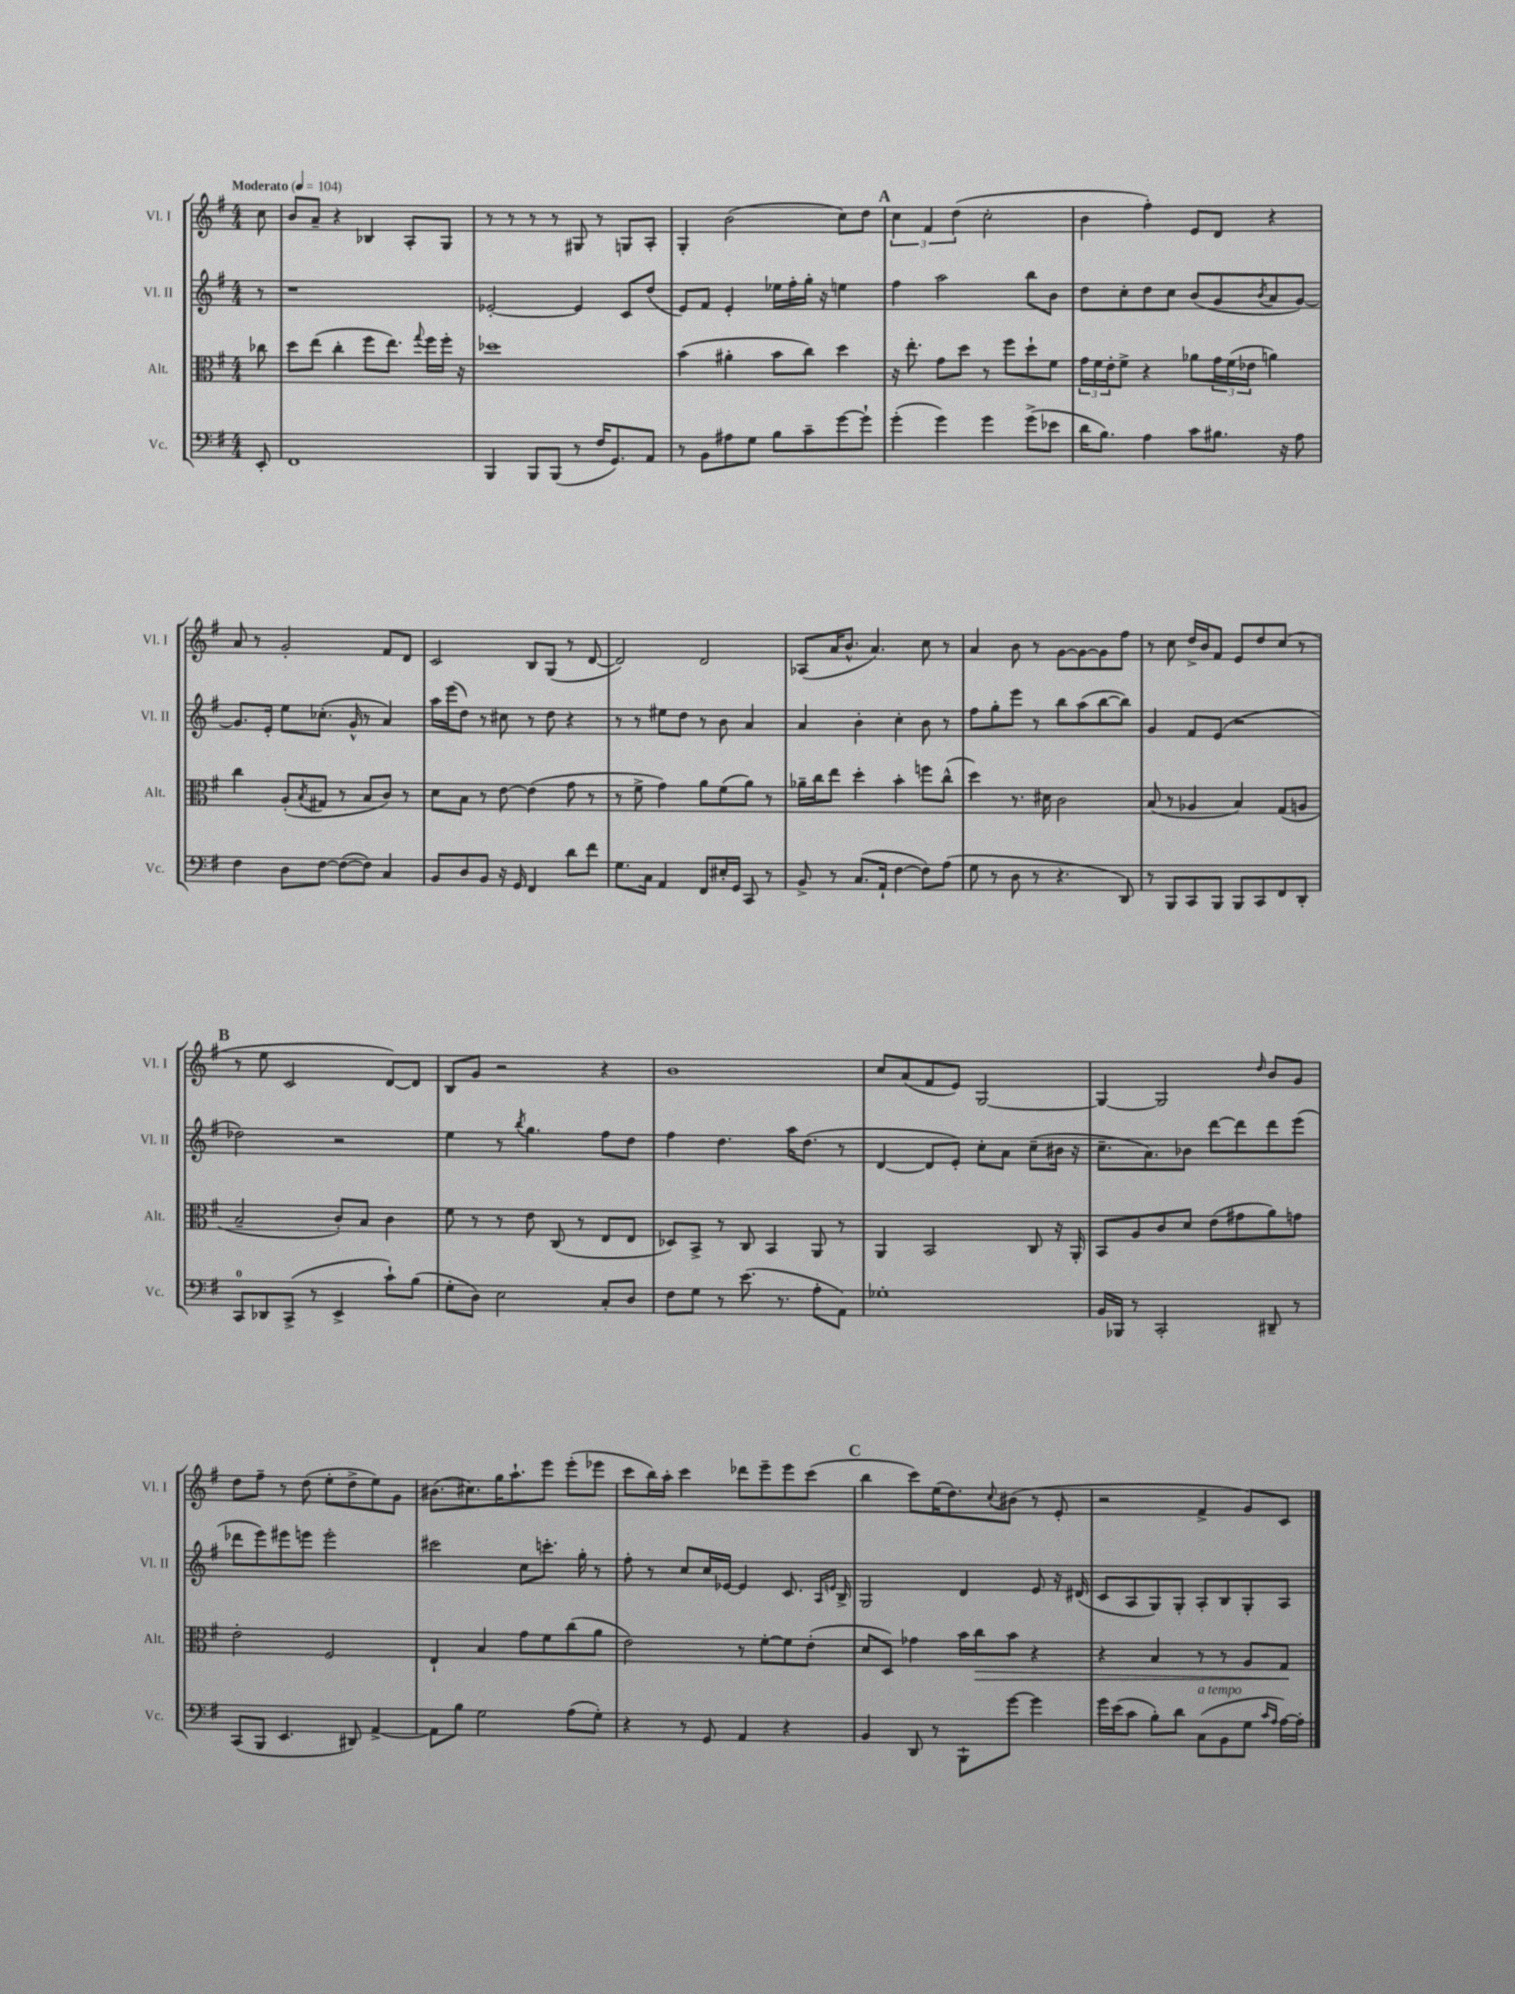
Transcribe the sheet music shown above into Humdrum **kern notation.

**kern	**kern	**kern	**kern
*staff4	*staff3	*staff2	*staff1
*clefF4	*clefC3	*clefG2	*clefG2
*k[f#]	*k[f#]	*k[f#]	*k[f#]
*M4/4	*M4/4	*M4/4	*M4/4
*MM104	*MM104	*MM104	*MM104
8EE'	8cc-	8r	8cc
=	=	=	=
1FF#	8dd	1r	8b
.	(8ee	.	8a~
.	4cc'	.	4r
.	8ff#	.	4B-
.	8.ee)	.	.
.	.	.	8A'
.	8qqgg	.	.
.	16ff#	.	.
.	16ff#'	.	8G
.	16r	.	.
=	=	=	=
4BBB	1dd-	[2e-'	8r
.	.	.	8r
8BBB	.	.	8r
(8BBB	.	.	8r
8r	.	4e-]	8G#
16F#	.	.	8r
8.GG)	.	.	.
.	.	8c	8G
8AA	.	(8dd	8A'
=	=	=	=
8r	(4b	8e)	4G'
8BB	.	8f#	.
8A#	4a#'	4e'	(2b
8G	.	.	.
8B	8b	16ee-	.
.	.	16ff#'	.
8c~	8cc)	16gg'	.
.	.	16r	.
[8g	4dd	4ee	8cc)
8g`]	.	.	8dd
=	=	=	=
(4g'	16r	4ff#	6cc
.	8.ee'	.	.
.	.	.	6f#
4g)	8g	2aa	.
.	.	.	(6dd
.	8dd	.	.
4g	8r	.	2cc'
.	8ff#	.	.
(8g^	8dd`	8bb	.
8e-	8f#	8b	.
=	=	=	=
16d	24g	8dd	4b
.	24f#	.	.
8.B)	.	.	.
.	24e'	.	.
.	8f#^	8cc'	.
4A	4r	8dd	4ff#')
.	.	8cc	.
8c	8a-	(8b	8e
8.B#	24g	8g	8d
.	(24f#	.	.
.	24e-	.	.
.	.	8qb	.
.	4a)	8a	4r
16r	.	.	.
8A	.	[8g)	.
=	=	=	=
4F#	4cc	8.g]	8a
.	.	.	8r
.	.	16e'	.
8D	(8A'	8ee	2g'
.	8qB	.	.
[8F#	8G#	(8.cc-'	.
(8F#_	8r	.	.
.	.	16g^^	.
8F#])	8B	8r	.
4C	8c)	4a)	8f#
.	8r	.	8d
=	=	=	=
8BB	8d	16aa	2c
.	.	(16eee	.
8D	8B	8dd)	.
8BB	8r	8r	.
16r	[8e	8cc#	.
16GG	.	.	.
4FF#	(4e]	8r	8B
.	.	8dd	(8G
8d	8g	4r	8r
8f#	8r	.	[8d
=	=	=	=
8.G	8r	8r	2d])
.	8f#^	8r	.
16C	.	.	.
4AA	4g)	8ee#	.
.	.	8dd	.
8FF#	8a	8r	2d
16E#'	(8f#	8b	.
16GG	.	.	.
8CC	8a)	4a	.
8r	8r	.	.
=	=	=	=
8BB^	16a-~	4a	(8A-
.	16cc	.	.
8r	8ee	.	16a
.	.	.	8.b^^
(8.C	4dd'	4b'	.
.	.	.	4.a)
16AA`	.	.	.
[4F#	4b'	4cc'	.
8F#])	8ff	8b	8cc
(8A	(8cc^^	8r	8r
=	=	=	=
8G	4dd)	8ff#	4a
8r	.	8gg'	.
8D	8.r	8eee	8b
8r	.	8r	8r
.	16d#	.	.
4.r	2c	8bb	[8g
.	.	(8aa	8g_
.	.	[8bb	8g]
8DD)	.	8bb])	8ff#
=	=	=	=
8r	(8B	4g	8r
8BBB	8r	.	8cc
8CC	4A-	8f#	16dd^
.	.	.	16b
8BBB	.	(8e	8f#
8BBB	4B)	2r	8e
8CC	.	.	8dd
8FF#	(8G	.	(8cc
8DD'	8A	.	8r
=	=	=	=
8CC	2B~	2dd-)	8r
8DD-	.	.	8ee
(8CC^	.	.	2c
8r	.	.	.
4EE^	8c')	2r	.
.	8B	.	.
8c`)	4c	.	[8d)
(8B	.	.	8d]
=	=	=	=
8G'	8f#	4ee	8B
8D)	8r	.	8g
2E	8r	8r	2r
.	.	8qbb	.
.	8e	4.gg	.
.	(8C	.	.
.	8r	.	.
8C'	8E	8ff#	4r
8D	8E	8dd	.
=	=	=	=
8F#	8D-)	4ff#	1b
8G	8BB^	.	.
8r	8r	4.dd	.
(8.e	8C	.	.
.	4BB	.	.
8.r	.	.	.
.	.	16aa	.
.	.	(8.dd	.
8A'	8AA	.	.
8AA)	8r	8r	.
=	=	=	=
1G-'	4AA	[4d	8cc
.	.	.	(8a
.	2BB	8d]	8f#
.	.	8e')	8e)
.	.	8cc'	[2G
.	.	8a	.
.	8C	(8cc~	.
.	16r	16b#	.
.	16AA'	16r	.
=	=	=	=
16BB	8BB	8.cc~	4G_
16BBB-	.	.	.
8r	8A	.	.
.	.	8.a)	.
2CC'	8c	.	2G]
.	8d	8b-	.
.	(8e	[8ddd	.
.	8g#	8ddd]	.
.	.	.	16qqdd
8DD#~	8a)	8ddd	8b
8r	8g	(8eee	8g
=	=	=	=
(8CC	2e'	8ddd-	8dd
8BBB	.	8eee)	8ff#~
4.EE	.	8eee#	8r
.	.	8eee	(8dd
.	2F#	2eee'	8ee'
8DD#)	.	.	8dd^
[4AA^	.	.	8ee)
.	.	.	8g
=	=	=	=
8AA]	4E`	2ccc#	(8.b#
8B	.	.	.
.	.	.	8.cc#)
2G	4B	.	.
.	.	.	16gg
.	.	.	8.aa`
.	8g	8cc	.
.	8f#	8.ccc'	8eee
(8A	(8cc	.	(8eee'
.	.	16gg'	.
8G')	8a	8r	8eee-
=	=	=	=
4r	2e)	8ff#'	8ccc
.	.	8r	16bb)
.	.	.	16aa'
8r	.	8cc	4ccc
8GG	.	16cc	.
.	.	[16e-	.
4AA	8r	4e-]	8ddd-
.	[8f#'	.	8eee~
4r	8f#]	8.c	8eee
.	(8e'	.	(8ccc
.	.	16qqA	.
.	.	16qqe	.
.	.	16B^	.
=	=	=	=
4BB	8d	2G	4bb
.	8D)	.	.
8DD	4g-	.	8ccc)
8r	.	.	(16ee
.	.	.	8.dd)
8BBB`	16b	4d	.
.	16cc	.	.
.	.	.	8qqcc
[8g	8b	.	(8b#
4g]	4r	8e	8r
.	.	16r	8e'
.	.	(16d#	.
=	=	=	=
16g	4r	8c	2r
(16e	.	.	.
8c	.	8A	.
8B')	4B	8G)	.
8d	.	8G'	.
(8C	8r	8A'	4f#^
8BB	8r	8B	.
8G	8A	8G'	8g)
16qqc	.	.	.
16qqA	.	.	.
[16A)	8G	8A	8c
16A']	.	.	.
==	==	==	==
*-	*-	*-	*-
